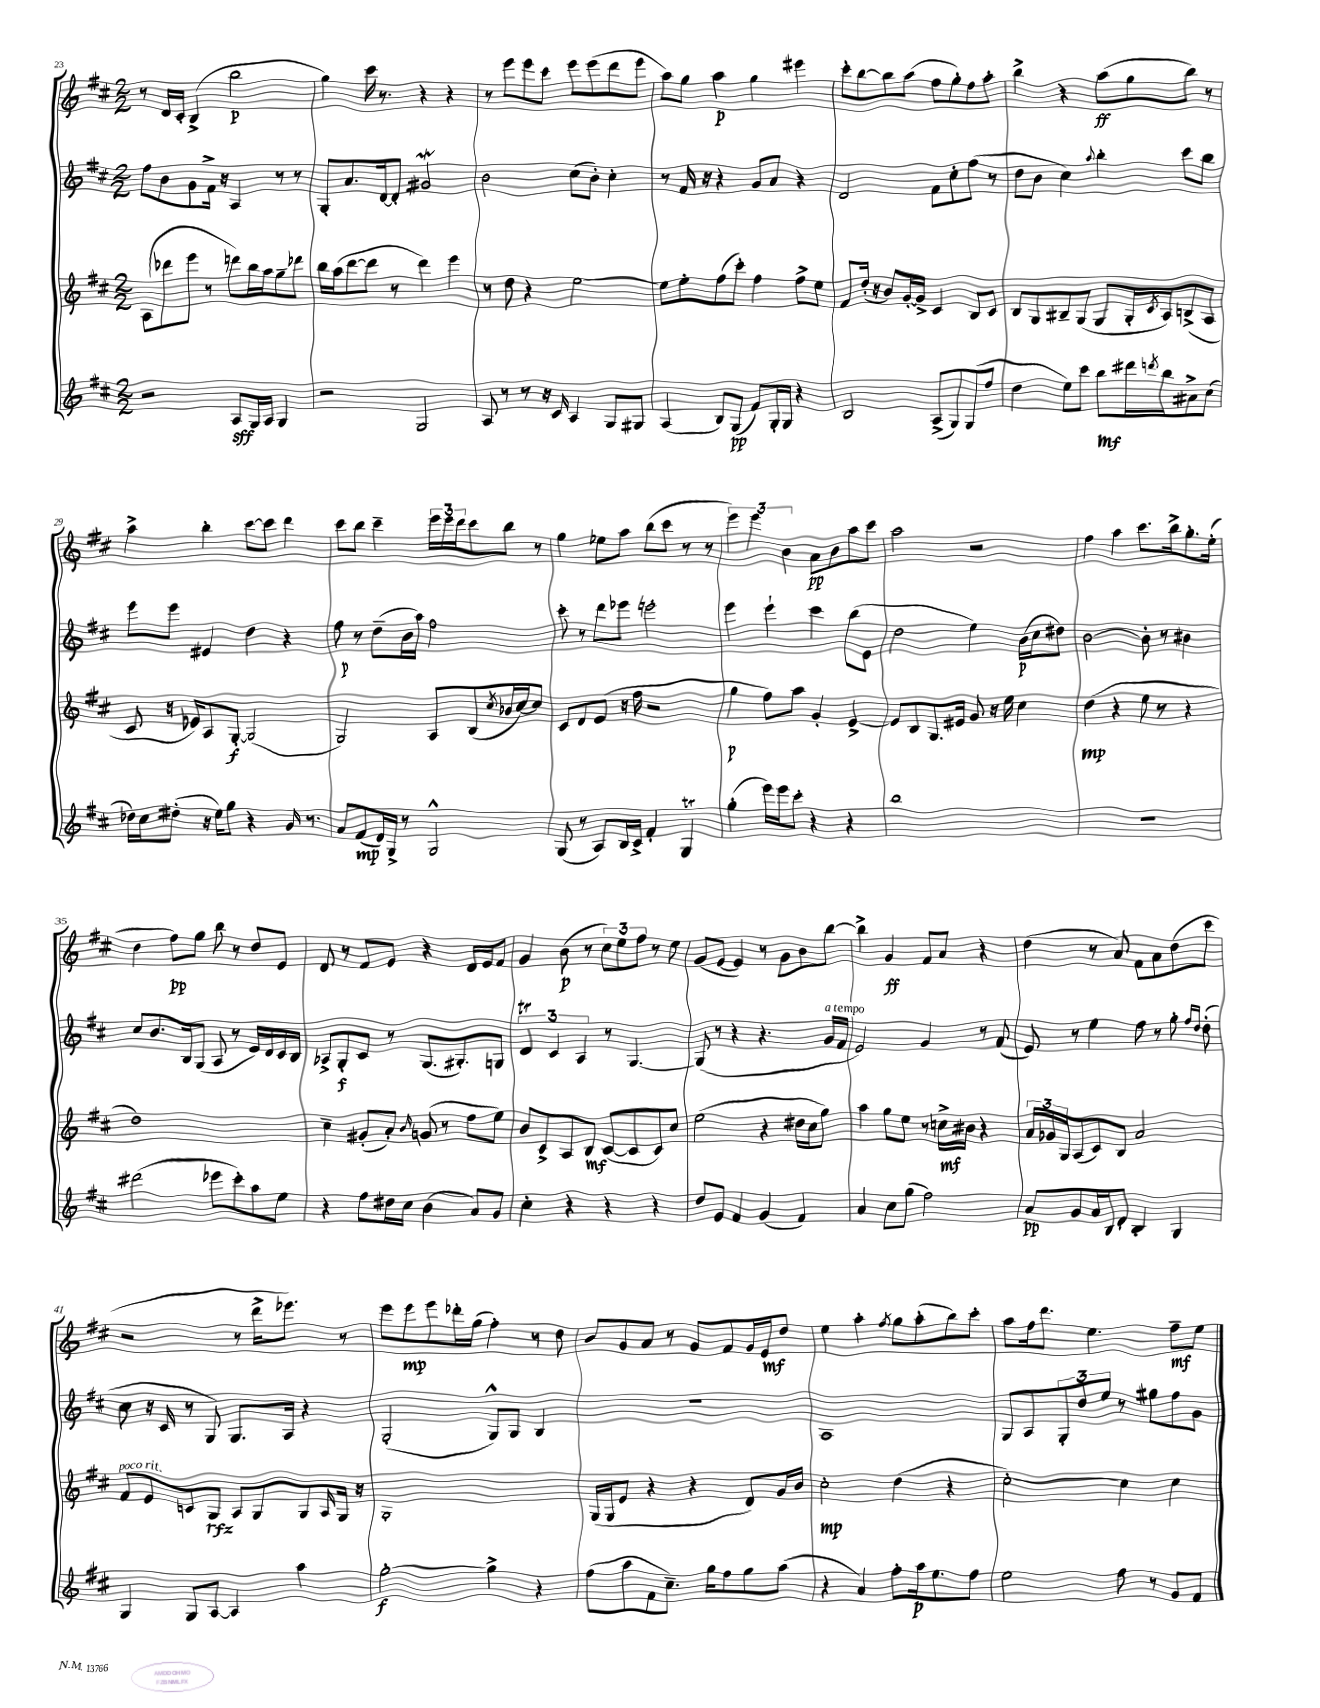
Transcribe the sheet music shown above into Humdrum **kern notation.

**kern	**dynam	**kern	**dynam	**kern	**dynam	**kern	**dynam
*part4	*part4	*part3	*part3	*part2	*part2	*part1	*part1
*staff4	*staff4	*staff3	*staff3	*staff2	*staff2	*staff1	*staff1
*clefG2	*	*clefG2	*	*clefG2	*	*clefG2	*
*k[f#c#]	*	*k[f#c#]	*	*k[f#c#]	*	*k[f#c#]	*
*M2/2	*	*M2/2	*	*M2/2	*	*M2/2	*
=23	=23	=23	=23	=23	=23	=23	=23
2r	.	(8A\L	.	8ff#\L	.	8r	.
.	.	8ddd-X\	.	8b\	.	16d/LL	.
.	.	.	.	.	.	16c#'/JJ	.
.	.	8eee\J	.	8g\	.	(4B^/	.
.	.	8r	.	16f#^\Jk	.	.	.
.	.	.	.	16r	.	.	.
8A/L	sff	8dddn\L)	.	4A/	.	2bb\	p
16G/L	.	16bb\L	.	.	.	.	.
16A/JJ	.	16aa\J	.	.	.	.	.
4G/	.	8gg~\	.	8r	.	.	.
.	.	8ddd-X\J	.	8r	.	.	.
=24	=24	=24	=24	=24	=24	=24	=24
2r	.	16bb\LL	.	8G'/L	.	4gg\)	.
.	.	(16aa\J	.	.	.	.	.
.	.	[8ddd\	.	8.a/	.	.	.
.	.	8ddd\J]	.	.	.	16ccc#\	.
.	.	.	.	[16d/k	.	8.r	.
.	.	8r	.	8d'/J]	.	.	.
2G/	.	4ddd\)	.	2g#XW/	.	4r	.
.	.	4eee\	.	.	.	4r	.
=25	=25	=25	=25	=25	=25	=25	=25
8A/	.	8r	.	2b\	.	8r	.
8r	.	8dd\	.	.	.	8eee\L	.
8r	.	4r	.	.	.	8eee\	.
16r	.	.	.	.	.	8ccc#\J	.
16c#/	.	.	.	.	.	.	.
4A/	.	[2ee\	.	(8cc#\L	.	8eee\L	.
.	.	.	.	8b'\J)	.	(8eee\	.
8G/L	.	.	.	4cc#'\	.	8ddd\	.
8G#X/J	.	.	.	.	.	8eee\J	.
=26	=26	=26	=26	=26	=26	=26	=26
(4A/	.	8ee\L]	.	8r	.	8aa\L)	.
.	.	8ee'\	.	16f#/	.	8gg\J	.
.	.	.	.	16r	.	.	.
8B/L)	.	(8ff#\	.	4r	.	4aa\	p
(8G/J	pp	8ccc#'\J)	.	.	.	.	.
8f#/L)	.	4ff#\	.	8g/L	.	4gg\	.
16G'/L	.	.	.	8a/J	.	.	.
16G/JJ	.	.	.	.	.	.	.
4r	.	8ff#^\L	.	4r	.	4eee#X\	.
.	.	8ee\J	.	.	.	.	.
=27	=27	=27	=27	=27	=27	=27	=27
2B/	.	8f#/L	.	2d/	.	8ccc#'\L	.
.	.	(16dd'/Jk	.	.	.	[8bb\	.
.	.	16r	.	.	.	.	.
.	.	8b/L)	.	.	.	8bb\]	.
.	.	[16g'/L	.	.	.	(8aa\J	.
.	.	16g^/JJ]	.	.	.	.	.
(8A^/L	.	4c#/	.	8f#\L	.	8ff#\L	.
8G/)	.	.	.	8cc#'\	.	8gg'\)	.
(8G/	.	8B/L	.	(8ff#\J	.	8ff#\	.
8ff#/J	.	8c#/J	.	8r	.	8aa'\J	.
=28	=28	=28	=28	=28	=28	=28	=28
4dd\	.	8B/L	.	8dd\L	.	4bb^\	.
.	.	8G/	.	8b\J	.	.	.
8ee\L)	.	8B#X~/	.	4cc#\)	.	4r	.
8ccc#\J	.	(8G/J	.	.	.	.	.
.	.	.	.	8qqaa/	.	.	.
8bb\L	mf	8G/L	.	4bb'\	.	(8aa\L	ff
16ddd#X\L	.	16G'/L	.	.	.	8gg\	.
8qdddn/	.	8qc#/	.	.	.	.	.
16bb\J	.	16A/J)	.	.	.	.	.
8a#X^\	.	(8Bn^/	.	8ccc#\L	.	8bb\J)	.
(8cc#\J	.	8A/J	.	8bb\J	.	8r	.
!!LO:LB:g=z
=29	=29	=29	=29	=29	=29	=29	=29
16dd-X\LL)	.	8c#/	.	8eee\L	.	4aa^\	.
16cc#\J	.	.	.	.	.	.	.
(8dd#X'\J	.	16r	.	8eee\J	.	.	.
.	.	16e-X/KL)	.	.	.	.	.
16r	.	8A/	.	4e#X/	.	4bb'\	.
16ee\KL)	.	.	.	.	.	.	.
8gg\J	.	[8G'/J	f	.	.	.	.
4r	.	(2G/]	.	4dd\	.	[8ccc#\L	.
.	.	.	.	.	.	8ccc#\J]	.
16g/	.	.	.	4r	.	4ddd\	.
8.r	.	.	.	.	.	.	.
=30	=30	=30	=30	=30	=30	=30	=30
8a/L	.	2G/)	.	8ff#\	p	8ccc#\L	.
(8f#/	mp	.	.	8r	.	8bb\J	.
16d/L)	.	.	.	(8dd~\L	.	4ccc#~\	.
16G^/JJ	.	.	.	.	.	.	.
8r	.	.	.	16b\L	.	.	.
.	.	.	.	16aa\JJ)	.	.	.
2G^^/	.	8A/L	.	2ff#\	.	24eee\LL	.
.	.	.	.	.	.	24eee\	.
.	.	.	.	.	.	24ddd\J	.
.	.	(8B/	.	.	.	8ccc#\	.
.	.	8qcc#/	.	.	.	.	.
.	.	16b-X/L	.	.	.	8bb\J	.
.	.	[16cc#/J)	.	.	.	.	.
.	.	8cc#/J]	.	.	.	8r	.
=31	=31	=31	=31	=31	=31	=31	=31
(8G/	.	8c#/L	.	8ccc#'\	.	4gg\	.
8r	.	8d/	.	8r	.	.	.
8A/L)	.	(8e/J	.	8ddd\L	.	8ee-X\L	.
16B/L	.	16r	.	8eee-X\J	.	8aa\J	.
16c#^/JJ	.	16ff#\	.	.	.	.	.
4f#'/	.	2r	.	2eeen'\	.	(8bb\L	.
.	.	.	.	.	.	8ccc#\J	.
4GT/	.	.	.	.	.	8r	.
.	.	.	.	.	.	8r	.
=32	=32	=32	=32	=32	=32	=32	=32
(4gg'\	.	4gg\	p	4eee\	.	6eee\)	.
.	.	.	.	.	.	6eee\	.
16eee\LL)	.	8ff#\L)	.	4eee`\	.	.	.
16eee\J	.	.	.	.	.	.	.
.	.	.	.	.	.	6b\	.
8ccc#'\J	.	8aa\J	.	.	.	.	.
4r	.	4g'/	.	4ccc#\	.	8a\L	pp
.	.	.	.	.	.	8b\	.
4r	.	[4e^/	.	(8bb\L	.	8aa\	.
.	.	.	.	8e\J	.	8ccc#\J	.
=33	=33	=33	=33	=33	=33	=33	=33
1bb	.	8e/L]	.	2dd\	.	2aa\	.
.	.	8B/	.	.	.	.	.
.	.	8.G/	.	.	.	.	.
.	.	16e#X/Jk	.	.	.	.	.
.	.	8g/	.	4ee\)	.	2r	.
.	.	16r	.	.	.	.	.
.	.	16ee\	.	.	.	.	.
.	.	4cc#\	.	(16b\LL	p	.	.
.	.	.	.	16cc#\J	.	.	.
.	.	.	.	8dd#X\J)	.	.	.
=34	=34	=34	=34	=34	=34	=34	=34
1r	.	(4dd\	mp	[2b\	.	4ff#\	.
.	.	4r	.	.	.	4aa\	.
.	.	8ee\	.	8b'\]	.	8.ccc#\L	.
.	.	8r	.	8r	.	.	.
.	.	.	.	.	.	16bb^\k	.
.	.	4r	.	4b#X\	.	8.gg'\	.
.	.	.	.	.	.	(16ee'\Jk	.
!!LO:LB:g=z
=35	=35	=35	=35	=35	=35	=35	=35
(2ddd#X\	.	1dd)	.	8cc#/L	.	4dd\	.
.	.	.	.	8.b/	.	.	.
.	.	.	.	.	.	8ff#\L)	pp
.	.	.	.	16B/k	.	.	.
.	.	.	.	(8G/J	.	8gg\J	.
8eee-X\L	.	.	.	8A/	.	8bb\	.
8ccc#'\)	.	.	.	8r	.	8r	.
8aa\	.	.	.	16e/LL)	.	8dd/L	.
.	.	.	.	16d/	.	.	.
8ee\J	.	.	.	16c#/	.	8e/J	.
.	.	.	.	16B/JJ	.	.	.
=36	=36	=36	=36	=36	=36	=36	=36
4r	.	4cc#~\	.	8A-X^/L	.	8d/	.
.	.	.	.	8G'/	f	8r	.
8ff#\L	.	(8g#X'/L	.	8c#/J	.	8f#/L	.
16dd#X\L	.	8a'/J)	.	8r	.	8e/J	.
16cc#\JJ	.	.	.	.	.	.	.
.	.	16qqb/	.	.	.	.	.
(4b\	.	(8gn/	.	(8.G/L	.	4r	.
.	.	8r	.	.	.	.	.
.	.	.	.	8.G#X'/)	.	.	.
8a/L)	.	8ff#\L	.	.	.	16d/LL	.
.	.	.	.	.	.	16e/J	.
8g/J	.	8ee\J)	.	8Gn/J	.	8f#/J	.
=37	=37	=37	=37	=37	=37	=37	=37
4cc#'\	.	8b/L	.	6dT/	.	4g/	.
.	.	8c#^/	.	.	.	.	.
.	.	.	.	6c#/	.	.	.
4r	.	8A/	.	.	.	(8b\	p
.	.	.	.	6A/	.	.	.
.	.	8B/J	mf	.	.	8r	.
4r	.	([8c#/L	.	8r	.	12cc#\L)	.
.	.	.	.	.	.	12ee\	.
.	.	8c#/]	.	[4.G/	.	.	.
.	.	.	.	.	.	12ff#\J	.
4r	.	8c#/)	.	.	.	8r	.
.	.	8cc#/J	.	.	.	8ee\	.
=38	=38	=38	=38	=38	=38	=38	=38
8dd/L	.	(2ee\	.	(8G/]	.	(8g/L	.
8e/J	.	.	.	8r	.	[8e/J	.
4f#/	.	.	.	4r	.	4e/])	.
(4g/	.	4r	.	4.r	.	8r	.
.	.	.	.	.	.	8g\L	.
4f#/)	.	16dd#X\LL	.	.	.	8b\	.
.	.	16cc#\J	.	.	.	.	.
!	!	!	!	!LO:TX:a:i:t=a tempo	!	!	!
.	.	8gg\J)	.	16g/LL	.	[8bb\J	.
.	.	.	.	16f#/JJ	.	.	.
=39	=39	=39	=39	=39	=39	=39	=39
4a/	.	4aa\	.	2e/)	.	4bb^\]	.
8cc#\L	.	8gg\L	.	.	.	4g/	ff
(8gg\J	.	8ee\J	.	.	.	.	.
2ff#\)	.	8r	.	4g/	.	8f#/L	.
.	.	16ccn^\LL	mf	.	.	8a/J	.
.	.	16b#X\JJ	.	.	.	.	.
.	.	4r	.	8r	.	4r	.
.	.	.	.	(8f#/	.	.	.
=40	=40	=40	=40	=40	=40	=40	=40
8a/L	pp	24a/LL	.	8e/)	.	(4dd\	.
.	.	24g-X/	.	.	.	.	.
.	.	24G/J	.	.	.	.	.
8g/	.	(8A/	.	8r	.	.	.
16a/L	.	8c#/)	.	4ee\	.	8r	.
16B/J	.	.	.	.	.	.	.
8d'/J	.	8B/J	.	.	.	8a/)	.
4B'/	.	2a/	.	8ff#\	.	8f#\L	.
.	.	.	.	8r	.	8a\	.
4G/	.	.	.	8gg'\	.	(8dd\	.
.	.	.	.	16qqff#/LL	.	.	.
.	.	.	.	16qqdd/JJ	.	.	.
.	.	.	.	(8dd'\	.	8ccc#\J	.
!!LO:LB:g=z
=41	=41	=41	=41	=41	=41	=41	=41
!	!	!LO:TX:a:i:t=poco rit.	!	!	!	!	!
4G/	.	8f#/L	.	8cc#\	.	2r	.
.	.	8e/	.	16r	.	.	.
.	.	.	.	16c#/	.	.	.
8G/L	.	8cn/	.	8r	.	.	.
[8A/J	.	8G/J	rfz	8G/)	.	.	.
4A/]	.	8A/L	.	8.G/L	.	8r	.
.	.	8G/	.	.	.	16ddd^\KL	.
.	.	.	.	16A/Jk	.	8.eee-X\J)	.
4aa\	.	8G/	.	4r	.	.	.
.	.	16qqA/	.	.	.	.	.
.	.	16G/Jk	.	.	.	8r	.
.	.	16r	.	.	.	.	.
=42	=42	=42	=42	=42	=42	=42	=42
[2gg'\	f	1G'	.	(2G'/	.	8eee\L	.
.	.	.	.	.	.	8eee\	mp
.	.	.	.	.	.	8eee\	.
.	.	.	.	.	.	16ddd-X'\L	.
.	.	.	.	.	.	(16gg\JJ	.
4gg^\]	.	.	.	8G^^/L)	.	4ff#'\)	.
.	.	.	.	8G/J	.	.	.
4r	.	.	.	4B/	.	8r	.
.	.	.	.	.	.	8dd\	.
=43	=43	=43	=43	=43	=43	=43	=43
(8ff#\L	.	(16G/LL	.	1r	.	8b/L	.
.	.	16G/J	.	.	.	.	.
8aa\	.	8e/J	.	.	.	8g/	.
8f#\	.	4r	.	.	.	8a/J	.
8.cc#~\J)	.	.	.	.	.	8r	.
.	.	4r	.	.	.	8g/L	.
16gg\KL	.	.	.	.	.	.	.
8ff#\	.	.	.	.	.	8f#/	.
8gg\	.	8d/L)	.	.	.	16g/L	.
.	.	.	.	.	.	16e/J	mf
(8aa\J	.	16g/L	.	.	.	8dd/J	.
.	.	16b/JJ	.	.	.	.	.
=44	=44	=44	=44	=44	=44	=44	=44
4r	.	2cc#'\	mp	1A	.	4ee\	.
4a/)	.	.	.	.	.	4aa'\	.
.	.	.	.	.	.	8qff#/	.
8ff#'\L	.	(4dd\	.	.	.	8gg\L	.
16aa\k	p	.	.	.	.	(8aa'\	.
8.ee\	.	.	.	.	.	.	.
.	.	4r	.	.	.	8bb\)	.
8ff#\J	.	.	.	.	.	8ccc#'\J	.
=45	=45	=45	=45	=45	=45	=45	=45
2ee\	.	[2cc#'\)	.	8G/L	.	8aa\L	.
.	.	.	.	8A/	.	16ff#\k	.
.	.	.	.	.	.	8.ddd\J	.
.	.	.	.	12G'/	.	.	.
.	.	.	.	12dd/	.	.	.
.	.	.	.	.	.	4.ee\	.
.	.	.	.	12ee/J	.	.	.
8ff#\	.	4cc#\]	.	8r	.	.	.
8r	.	.	.	8gg#X\L	.	.	.
8g/L	.	4cc#\	.	8ff#\	.	8ff#~\L	mf
8f#/J	.	.	.	8g\J	.	8ee\J	.
==	==	==	==	==	==	==	==
*-	*-	*-	*-	*-	*-	*-	*-
